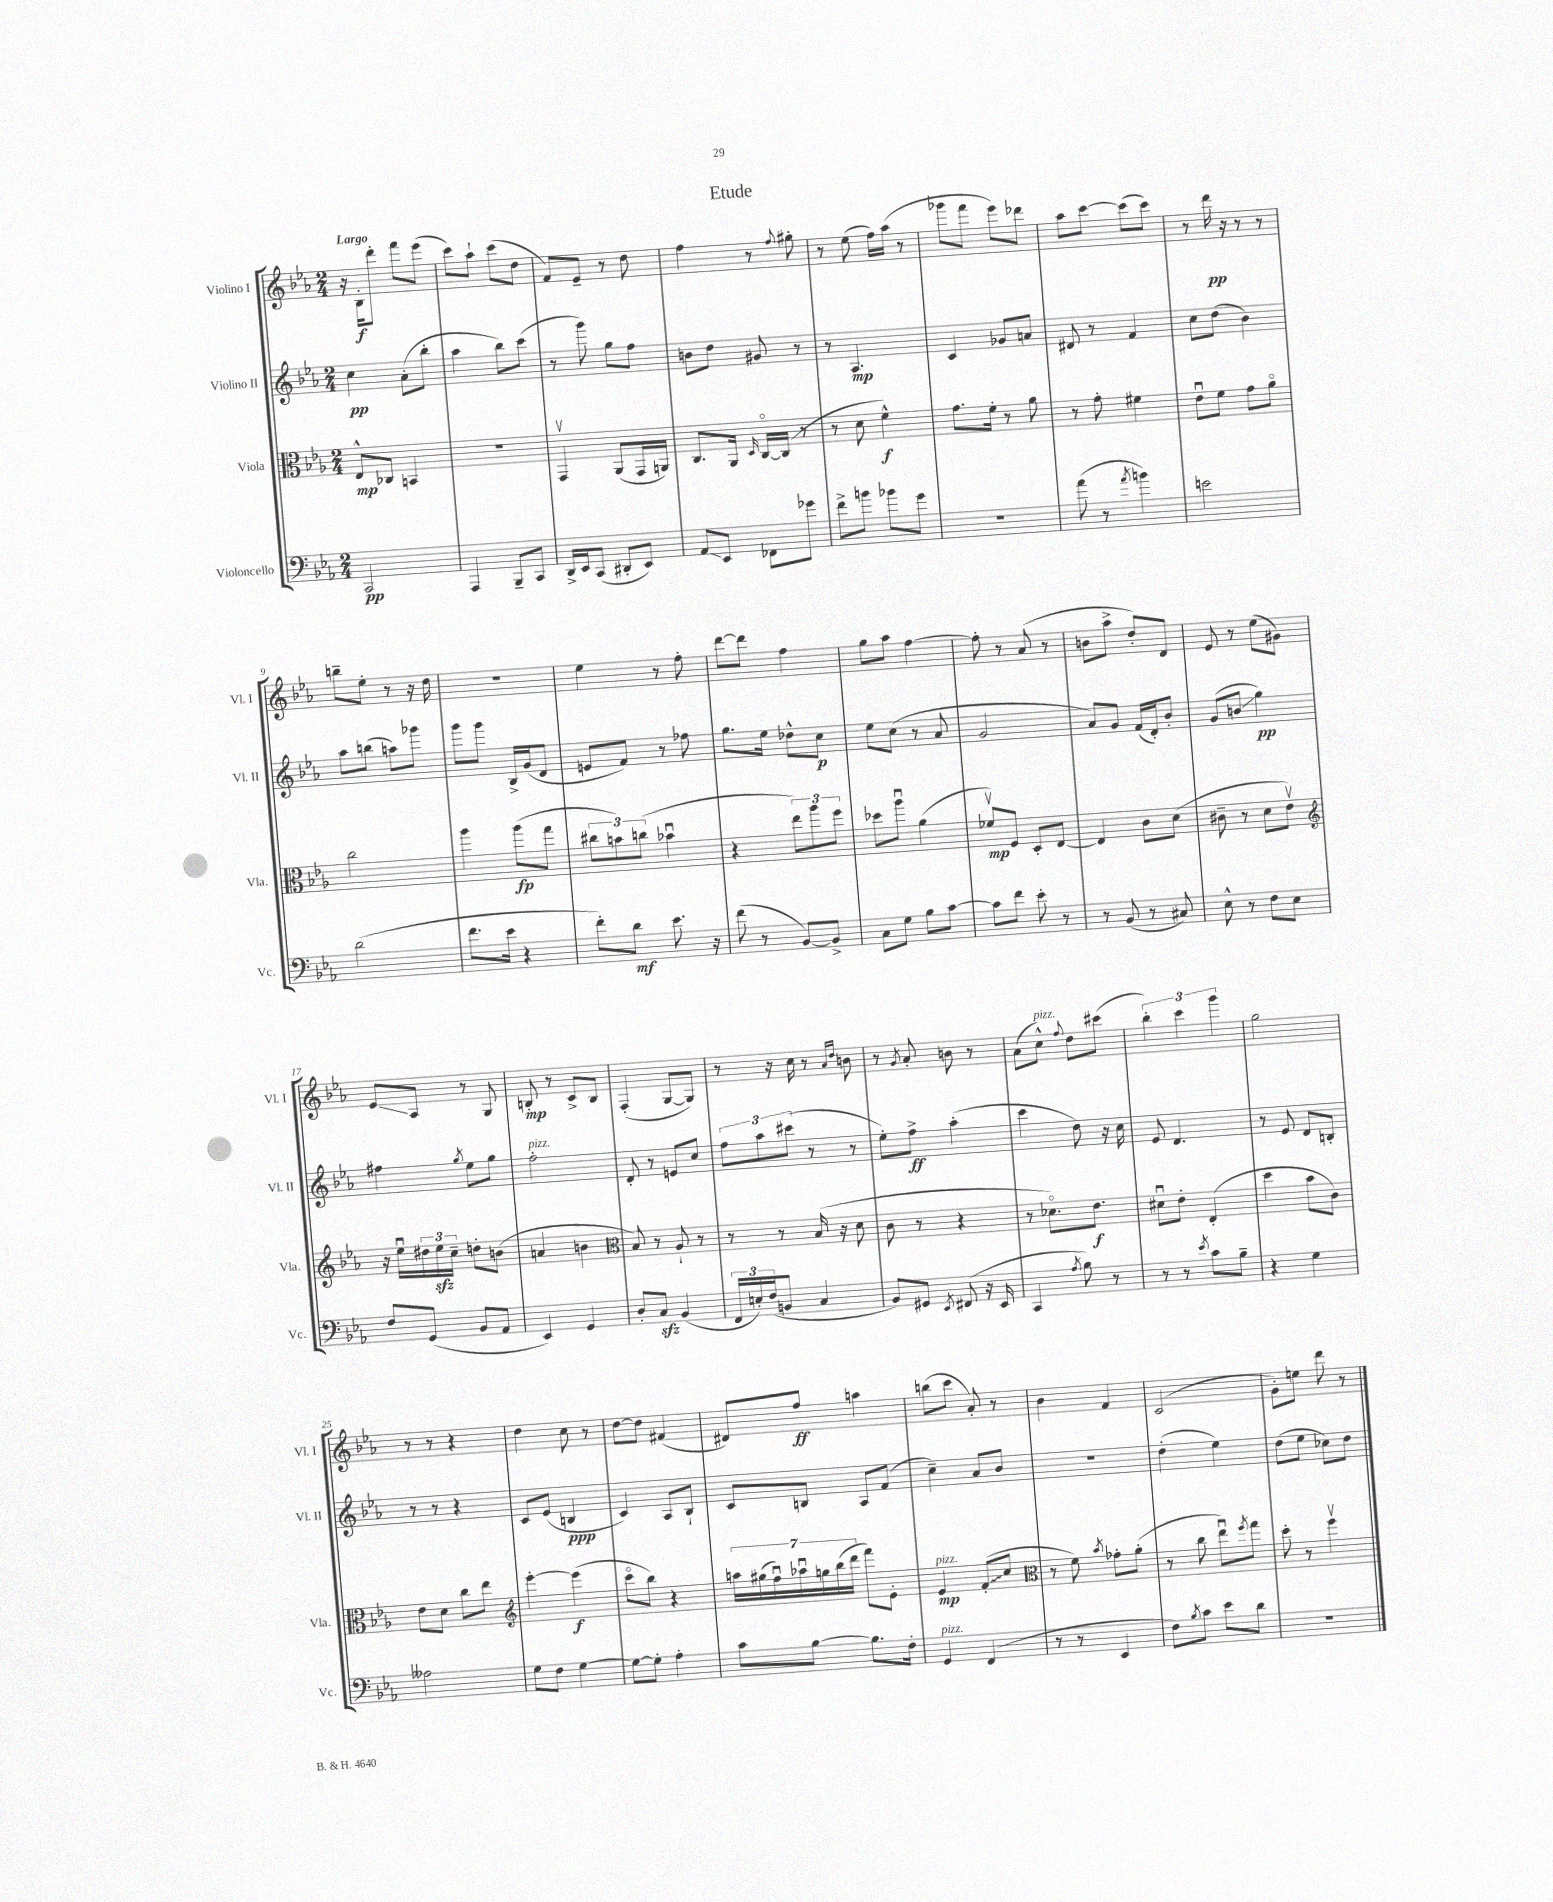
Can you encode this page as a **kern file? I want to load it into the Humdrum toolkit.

**kern	**kern	**kern	**kern
*staff4	*staff3	*staff2	*staff1
*clefF4	*clefC3	*clefG2	*clefG2
*k[b-e-a-]	*k[b-e-a-]	*k[b-e-a-]	*k[b-e-a-]
*M2/4	*M2/4	*M2/4	*M2/4
2CC/	8E-^^/L	4cc\	16r
.	.	.	16B-'\LK
.	8C-/J	.	8ddd'\J
.	4BB/	(8a-'\L	8fff\L
.	.	8bb-'\J	(8eee-\J
=	=	=	=
4AAA-/	2r	4aa-\	8ccc\L)
.	.	.	8aa-`\J
8BBB-~/L	.	8bb-\L)	(8ccc\L
8CC/J	.	(8ccc\J	8dd\J
=	=	=	=
16DD^/LL	4GGv/	8r	8f/L)
16EE-/J	.	.	.
(8CC/J	.	8ggg\)	8e-~/J
8DD#'/L	(8AA-/L	8gg\L	8r
8EE-/J)	16GG/L	8ff\J	8dd\
.	16AA/JJ)	.	.
=	=	=	=
8AA-/L	8.C/L	8b\L	4ff\
8EE-/J	.	8dd\J	.
.	16AA-/Jk	.	.
.	16qqD/	.	.
8FF-\L	[16Co/LL	8g#/	8r
.	(16C/]JJ	.	.
.	.	.	8qqff/
8g-\J	8r	8r	8gg#'\
=	=	=	=
8f^\L	8r	8r	8r
8b\J	8d\	4.A-/	(8ee-\
8b-\L	4f^^\)	.	16ff\LL)
.	.	.	(16aa-\JJ
8g\J	.	.	8r
=	=	=	=
2r	8.g\L	4c/	8ggg-\L
.	.	.	8fff\J
.	16f'\Jk	.	.
.	8r	8g-/L	8eee-\L)
.	8a-\	8a/J	8ddd-\J
=	=	=	=
(8a-\	8r	8d#/	8aa-\L
8r	8g'\	8r	[8ccc\J
8qa-/	.	.	.
4b\)	4f#\	4f/	(8ccc\]L
.	.	.	8ccc\J)
=	=	=	=
2e\	8e-u\L	8cc\L	8r
.	8f\J	(8dd\J	16ddd\
.	.	.	16r
.	8g\L	4b-\)	8r
.	8a-o\J	.	8r
=	=	=	=
(2d\	2cc\	8aa-\L	8bb~\L
.	.	(8bb\J	8ee-'\J
.	.	8aa\L)	8r
.	.	8ggg-\J	16r
.	.	.	16dd\
=	=	=	=
8.f\L	4aa-\	8ggg\L	2r
.	.	8ggg\J	.
16e-\Jk	.	.	.
4r	(8aa-\L	16B-^/LL	.
.	.	(16g/J	.
.	8gg\J	8d/J	.
=	=	=	=
8f'\L)	12cc#\L	8e/L	4ee-\
.	12b\)	.	.
8d\J	.	8f/J)	.
.	(12cc\J	.	.
8.e-\	4b-u\	8r	8r
.	.	8ff-\	8ff'\
16r	.	.	.
=	=	=	=
(8f\	4r	8.gg\L	[8ddd\L
8r	.	.	8ddd\]J
.	.	16ee-\Jk	.
[8BB-/L)	12ee-\L)	8dd-^^\L	4ff\
.	12aa-\	.	.
8BB-^/]J	.	8cc\J	.
.	12ff\J	.	.
=	=	=	=
8C\L	8dd-\L	8ee-\L	8gg\L
8G\J	8aa-u\J	(8cc\J	8aa-\J
8B-\L	(4a-\	8r	[4ff\
[8c\J	.	8a-/	.
=	=	=	=
8c\]L	8f-v/L)	2g/	8ff'\]
8f\J	8F/J	.	8r
8e-'\	8D'/L	.	(8a-/
8r	[8E-/J	.	8r
=	=	=	=
8r	4E-/]	8a-/L)	8b\L
(8BB-/	.	8g/J	8aa-^\J
8r	8c\L	(16f/LL	8dd'/L)
.	.	16d'/J)	.
8C#/)	(8d\J	8b-'/J	8d/J
=	=	=	=
8E-^^\	8c#~\	(8g/L	8e-/
8r	8r	8b/J	8r
8F\L	8d\L	4gg\)	(8ee-\L
8E-\J	8e-v\J)	.	8g#\J)
=	=	=	=
*	*clefG2	*	*
8F/L	16r	4ff#\	8e-/L
.	16ee-u\LL	.	.
(8GG/J	24dd#\	.	8A-/J
.	24ee-\	.	.
.	24cc~\JJ	.	.
.	.	8qgg/	.
8BB-/L	8dd'\L	8ee-\L	8r
8AA-/J	(8b\J	8gg\J	8G/
=	=	=	=
4EE-/)	4a/	2ff'\	8B'/
.	.	.	8r
4GG/	4b\	.	8c^/L
.	.	.	8B/J
=	=	=	=
*	*clefC3	*	*
8D'/L	8B-/)	8d'/	(4F'/
8C/J	8r	8r	.
(4BB-/	8A-`/	8e/L	[8G/L
.	8r	8cc/J	8G/]J)
=	=	=	=
24FF/LL	8r	12ff\L	8r
24E'/)	.	.	.
(24F/J	.	12aa-\	.
8BB/J	8r	.	16r
.	.	(12ccc#\J	.
.	.	.	16cc\
4C/	(16B-/	8r	8r
.	16r	.	.
.	.	.	16qqa-/LL
.	.	.	16qqdd/JJ
.	8d\	8r	8b\
=	=	=	=
8BB-/L)	8c\	8ee-'\L)	8r
.	.	.	8qg/
8GG#/J	8r	8ff^\J	8a-'/
8qEE-/	.	.	.
(8FF#/	4r	(4aa-'\	8b\
16r	.	.	8r
16EE-/	.	.	.
=	=	=	=
4CC/	8r	4ccc\	(8a-\L
.	8.d-o\L)	.	8cc^^\J)
8qA-/	.	.	8qqff/
8B-\)	.	8dd\)	8dd\L
.	8.e-\J	.	.
8r	.	16r	(8ccc#\J
.	.	16cc\	.
=	=	=	=
8r	8d#u\L	8e-/	6bb-'\)
8r	8e-'\J	4.d/	.
.	.	.	6ccc\
8qe-/	.	.	.
8c\L	(4E-'/	.	.
.	.	.	6ggg\
8B-~\J	.	.	.
=	=	=	=
4r	4dd\	8r	2gg\
.	.	8e-/	.
4G\	8b-\L	8d/L	.
.	8c\J)	8B'/J	.
=	=	=	=
2A--\	8e-\L	8r	8r
.	8d\J	8r	8r
.	8cc\L	4r	4r
.	8ee-\J	.	.
=	=	=	=
*	*clefG2	*	*
8G\L	[4eee-'\	8c/L	4dd\
8F\J	.	(8e-/J	.
[4G\	(4eee-\]	4B/	8cc\
.	.	.	8r
=	=	=	=
8G\_L	8ccco\L	4c/)	[8dd\L
8G'\]J	8bb-\J)	.	8dd\]J
4A-'\	4r	8A-/L	(4f#/
.	.	8B-`/J	.
=	=	=	=
8c\L	28aa\LL	8c/L	8d#/L)
.	(28gg#\	.	.
.	28ffu\)	.	.
.	28aa-u\	.	.
[8B-\J	.	8B/J	8ff/J
.	28gg\	.	.
.	(28bb-\	.	.
.	28ddd\JJ	.	.
8.B-\]L	8fff\L)	8A-/L	4aa\
.	8e-'\J	(8f/J	.
16F'\Jk	.	.	.
=	=	=	=
4GG/	4e-/	4cc~\)	(8bb\L
.	.	.	8ccc\J
(4FF/	(8f'/L	8a-/L	8a-'/)
.	8cc/J	8b-/J	8r
=	=	=	=
*	*clefC3	*	*
8r	8r	2r	4b-\
8r	8f\)	.	.
.	8qb-/	.	.
4EE-/	8g-'\L	.	4f/
.	(8a-'\J	.	.
=	=	=	=
8F\L)	8r	(4dd'\	(2c/
8qB-/	.	.	.
8c\J	8cc\	.	.
8e-\L	8ee-u\L)	4ee-\)	.
.	8qff/	.	.
8d\J	8gg\J	.	.
=	=	=	=
2r	8dd'\	(8dd\L	8g'\L)
.	8r	8ee-\J	8ee\J
.	4ffv\	8cc-\L)	8ddd\
.	.	8dd\J	8r
==	==	==	==
*-	*-	*-	*-
